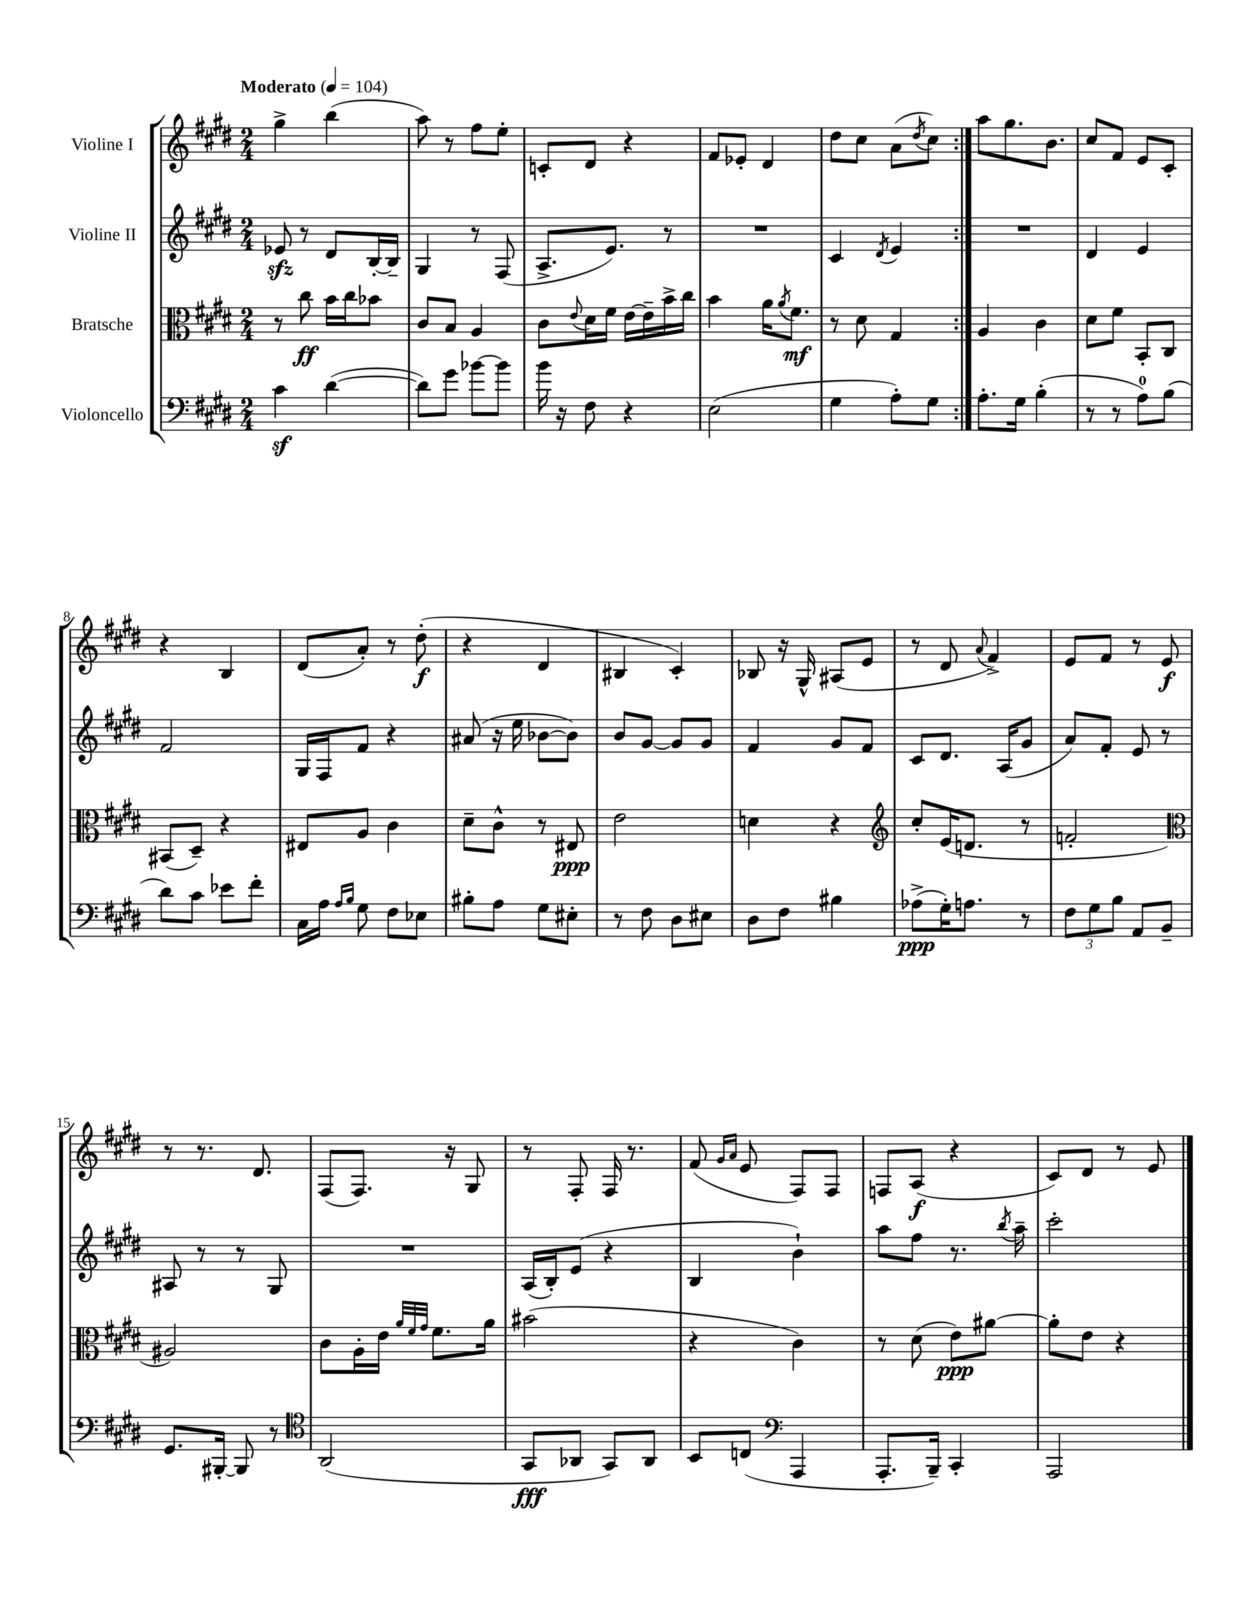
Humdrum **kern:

**kern	**kern	**kern	**kern
*staff4	*staff3	*staff2	*staff1
*clefF4	*clefC3	*clefG2	*clefG2
*k[f#c#g#d#]	*k[f#c#g#d#]	*k[f#c#g#d#]	*k[f#c#g#d#]
*M2/4	*M2/4	*M2/4	*M2/4
*MM104	*MM104	*MM104	*MM104
4c#	8r	8e-	4gg#^
.	8cc#	8r	.
([4d#	16b	8d#	(4bb
.	16cc#	.	.
.	8b-	[16B'	.
.	.	16B~]	.
=	=	=	=
8d#])	8c#	4G#	8aa)
8g#	8B	.	8r
[8b-	4A	8r	8ff#
8b-]	.	(8F#	8ee'
=	=	=	=
16b	8c#	8.A^	8c'
16r	.	.	.
.	8qqe	.	.
8F#	16d#	.	8d#
.	16f#	8.e)	.
4r	[16e	.	4r
.	16e~]	.	.
.	16b^	8r	.
.	16cc#	.	.
=	=	=	=
(2E	4b	2r	8f#
.	.	.	8e-'
.	16a	.	4d#
.	8qa	.	.
.	8.f#	.	.
=	=	=	=
4G#	8r	4c#	8dd#
.	8d#	.	8cc#
.	.	8qd#	.
8A')	4G#	4e	(8a
.	.	.	8qdd#
8G#	.	.	8cc#)
=:|!	=:|!	=:|!	=:|!
8.A'	4A	2r	8aa
.	.	.	8.gg#
16G#	.	.	.
(4B'	4c#	.	.
.	.	.	8.b
=	=	=	=
8r	8d#	4d#	8cc#
8r	8f#	.	8f#
8A)	8BB'	4e	8e
(8B	8C#	.	8c#'
=	=	=	=
8d#)	(8BB#	2f#	4r
8c#	8D#~)	.	.
8e-	4r	.	4B
8f#'	.	.	.
=	=	=	=
16C#	8E#	16G#	(8d#
16A	.	16F#	.
16qqA	.	.	.
16qqB	.	.	.
8G#	8A	8f#	8a')
8F#	4c#	4r	8r
8E-	.	.	(8dd#'
=	=	=	=
8B#'	8d#~	(8a#	4r
8A	8c#^^	16r	.
.	.	16ee	.
8G#	8r	[8b-	4d#
8E#'	8E#	8b-])	.
=	=	=	=
8r	2e	8b	4B#
8F#	.	[8g#	.
8D#	.	8g#]	4c#')
8E#	.	8g#	.
=	=	=	=
8D#	4d	4f#	8B-
8F#	.	.	16r
.	.	.	16G#^^
4B#	4r	8g#	(8A#
.	.	8f#	8e
=	=	=	=
*	*clefG2	*	*
(8A-^	8cc#'	8c#	8r
16G#')	(16e	8.d#	8d#
8.A	8.d	.	.
.	.	.	8qqa
.	.	.	4f#^)
.	.	(16A	.
8r	8r	8g#	.
=	=	=	=
12F#	2f'	8a)	8e
12G#	.	.	.
.	.	8f#'	8f#
12B	.	.	.
8AA	.	8e	8r
8BB~	.	8r	8e
=	=	=	=
*	*clefC3	*	*
8.GG#	2A#)	8A#	8r
.	.	8r	8.r
[16BBB#'	.	.	.
8BBB#]	.	8r	.
.	.	.	8.d#
8r	.	8G#	.
=	=	=	=
*clefC4	*	*	*
(2AA	8c#	2r	(8F#
.	16A'	.	8.F#)
.	16e	.	.
.	32qqa	.	.
.	32qqf#	.	.
.	32qqg#	.	.
.	8.f#	.	.
.	.	.	16r
.	.	.	8G#
.	16a	.	.
=	=	=	=
8GG#	(2b#	(16A	8r
.	.	16B')	.
8AA-	.	(8e	8F#'
8GG#)	.	4r	16F#
.	.	.	8.r
8AA-	.	.	.
=	=	=	=
8BB	4r	4B	(8f#
.	.	.	16qqg#
.	.	.	16qqa
(8C	.	.	8e
*clefF4	*	*	*
4AAA	4c#)	4b`)	8F#)
.	.	.	8F#
=	=	=	=
8.AAA'	8r	8aa	8F
.	(8d#	8ff#	(8A
16BBB~)	.	.	.
4CC#'	8e)	8.r	4r
.	[8a#	.	.
.	.	8qbb	.
.	.	16aa~	.
=	=	=	=
2AAA	8a#']	2ccc#'	8c#)
.	8e	.	8d#
.	4r	.	8r
.	.	.	8e
==	==	==	==
*-	*-	*-	*-
